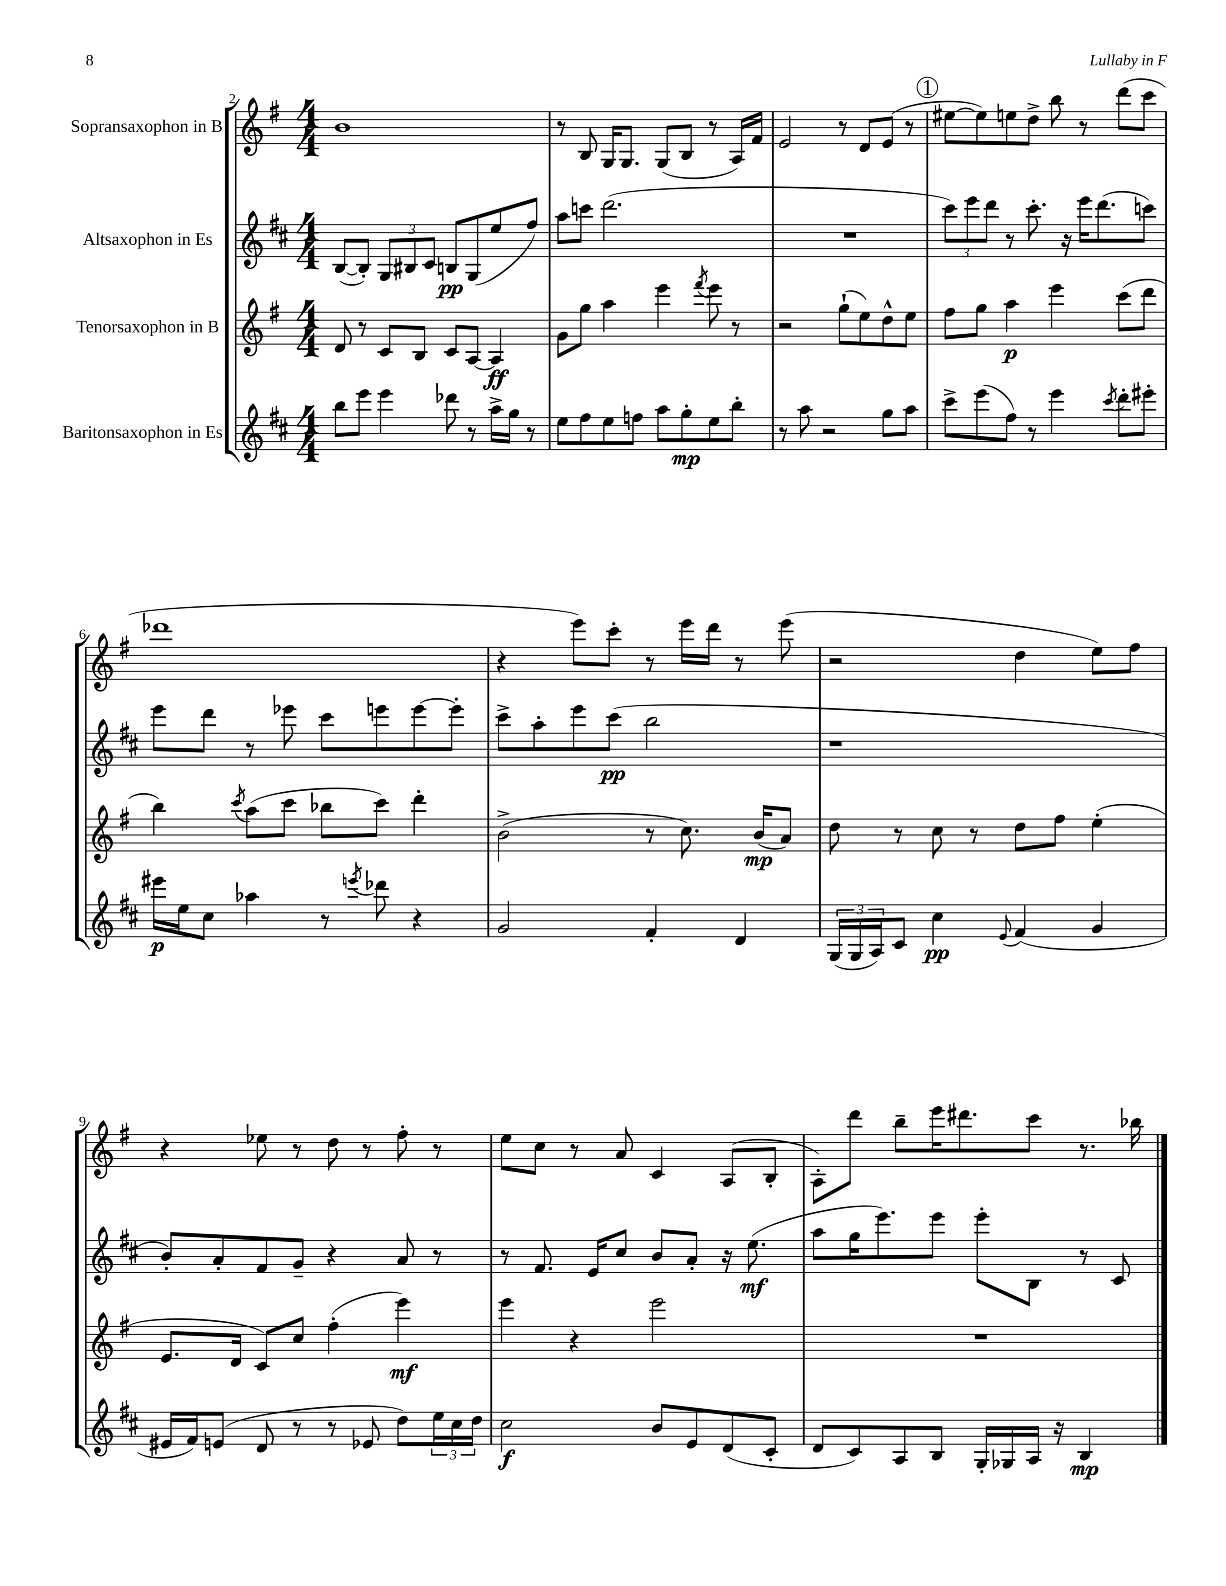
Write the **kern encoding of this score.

**kern	**dynam	**kern	**dynam	**kern	**dynam	**kern
*part4	*part4	*part3	*part3	*part2	*part2	*part1
*staff4	*staff4	*staff3	*staff3	*staff2	*staff2	*staff1
*I"Baritonsaxophon in Es	*	*I"Tenorsaxophon in B	*	*I"Altsaxophon in Es	*	*I"Sopransaxophon in B
*clefG2	*	*clefG2	*	*clefG2	*	*clefG2
*k[f#c#]	*	*k[f#]	*	*k[f#c#]	*	*k[f#]
*M4/4	*	*M4/4	*	*M4/4	*	*M4/4
=2	=2	=2	=2	=2	=2	=2
8bb\L	.	8d/	.	([8B/L	.	1b
8eee\J	.	8r	.	8B'/J])	.	.
4eee\	.	8c/L	.	12G/L	.	.
.	.	.	.	12B#X/	.	.
.	.	8B/J	.	.	.	.
.	.	.	.	12c#/J	.	.
8ddd-X\	.	8c/L	.	8Bn/L	pp	.
8r	.	[8A/J	.	(8G/	.	.
16aa^\LL	.	4A/]	ff	8ee/	.	.
16gg\JJ	.	.	.	.	.	.
8r	.	.	.	8ff#/J)	.	.
=3	=3	=3	=3	=3	=3	=3
8ee\L	.	8g\L	.	8aa\L	.	8r
8ff#\	.	8gg\J	.	8cccn\J	.	8B/
8ee\	.	4aa\	.	(2.ddd\	.	16G/KL
.	.	.	.	.	.	8.G/J
8ffn\J	.	.	.	.	.	.
8aa\L	.	4eee\	.	.	.	(8G/L
8gg'\	mp	.	.	.	.	8B/J
.	.	8qfff#/	.	.	.	.
8ee\	.	8eee\	.	.	.	8r
8bb'\J	.	8r	.	.	.	16A/LL)
.	.	.	.	.	.	16f#/JJ
=4	=4	=4	=4	=4	=4	=4
8r	.	2r	.	1r	.	2e/
8aa\	.	.	.	.	.	.
2r	.	.	.	.	.	.
.	.	(8gg`\L	.	.	.	8r
.	.	8ee\)	.	.	.	8d/L
8gg\L	.	8dd^^\	.	.	.	(8e/J
8aa\J	.	8ee\J	.	.	.	8r
!!LO:REH:place=s1:t=1
=5	=5	=5	=5	=5	=5	=5
8ccc#^\L	.	8ff#\L	.	12ccc#\L)	.	[8ee#X\L
.	.	.	.	12eee\	.	.
(8eee\	.	8gg\J	.	.	.	8ee#\])
.	.	.	.	12ddd\J	.	.
8ff#\J)	.	4aa\	p	8r	.	8een\
8r	.	.	.	8.ccc#'\	.	8dd^\J
4eee\	.	4eee\	.	.	.	8bb\
.	.	.	.	16r	.	.
.	.	.	.	16eee\KL	.	8r
.	.	.	.	(8.ddd\	.	.
8qccc#/	.	.	.	.	.	.
8ddd'\L	.	(8ccc\L	.	.	.	(8ddd\L
8eee#X'\J	.	8ddd\J	.	8cccn\J)	.	8ccc\J
!!LO:LB:g=z
=6	=6	=6	=6	=6	=6	=6
16eee#X\LL	p	4bb\)	.	8eee\L	.	1ddd-X
16ee\J	.	.	.	.	.	.
8cc#\J	.	.	.	8ddd\J	.	.
.	.	8qccc/	.	.	.	.
4aa-X\	.	(8aa\L	.	8r	.	.
.	.	8ccc\J	.	8eee-X\	.	.
8r	.	8bb-X\L	.	8ccc#\L	.	.
8qeeen/	.	.	.	.	.	.
8ddd-X\	.	8ccc\J)	.	8eeen\	.	.
4r	.	4ddd'\	.	[8eee\	.	.
.	.	.	.	8eee'\J]	.	.
=7	=7	=7	=7	=7	=7	=7
2g/	.	(2b^\	.	8ccc#^\L	.	4r
.	.	.	.	8aa'\	.	.
.	.	.	.	8eee\	.	8eee\L)
.	.	.	.	(8ccc#\J	pp	8ccc'\J
4f#'/	.	8r	.	2bb\	.	8r
.	.	8.cc\)	.	.	.	16eee\LL
.	.	.	.	.	.	16ddd\JJ
4d/	.	.	.	.	.	8r
.	.	(16b/KL	mp	.	.	.
.	.	8a/J)	.	.	.	(8eee\
=8	=8	=8	=8	=8	=8	=8
(24G/LL	.	8dd\	.	1r	.	2r
24G/	.	.	.	.	.	.
24A/J)	.	.	.	.	.	.
8c#/J	.	8r	.	.	.	.
4cc#\	pp	8cc\	.	.	.	.
.	.	8r	.	.	.	.
8qqe/	.	.	.	.	.	.
(4f#/	.	8dd\L	.	.	.	4dd\
.	.	8ff#\J	.	.	.	.
4g/	.	(4ee'\	.	.	.	8ee\L)
.	.	.	.	.	.	8ff#\J
!!LO:LB:g=z
=9	=9	=9	=9	=9	=9	=9
16e#X/LL	.	8.e/L	.	8b'/L)	.	4r
16f#/J)	.	.	.	.	.	.
(8en/J	.	.	.	8a'/	.	.
.	.	16d/Jk	.	.	.	.
8d/	.	8c/L)	.	8f#/	.	8ee-X\
8r	.	8cc/J	.	8g~/J	.	8r
8r	.	(4ff#'\	.	4r	.	8dd\
8e-X/	.	.	.	.	.	8r
8dd\L)	.	4eee\)	mf	8a/	.	8ff#'\
24ee\L	.	.	.	8r	.	8r
24cc#\	.	.	.	.	.	.
24dd\JJ	.	.	.	.	.	.
=10	=10	=10	=10	=10	=10	=10
2cc#\	f	4eee\	.	8r	.	8ee\L
.	.	.	.	8.f#/	.	8cc\J
.	.	4r	.	.	.	8r
.	.	.	.	16e/KL	.	.
.	.	.	.	8cc#/J	.	8a/
8b/L	.	2eee\	.	8b/L	.	4c/
8e/	.	.	.	8a'/J	.	.
(8d/	.	.	.	16r	.	(8A/L
.	.	.	.	(8.ee\	mf	.
8c#'/J	.	.	.	.	.	8B'/J
=11	=11	=11	=11	=11	=11	=11
8d/L	.	1r	.	8aa\L	.	8A'\L)
8c#/)	.	.	.	16gg\K	.	8ddd\J
.	.	.	.	8.eee\)	.	.
8A/	.	.	.	.	.	8bb~\L
8B/J	.	.	.	8eee\J	.	16eee\K
.	.	.	.	.	.	8.ddd#X\
16G'/LL	.	.	.	8eee'\L	.	.
16G-X/	.	.	.	.	.	.
16A/JJ	.	.	.	8B\J	.	8ccc\J
16r	.	.	.	.	.	.
4B/	mp	.	.	8r	.	8.r
.	.	.	.	8c#/	.	.
.	.	.	.	.	.	16bb-X\
==	==	==	==	==	==	==
*-	*-	*-	*-	*-	*-	*-
